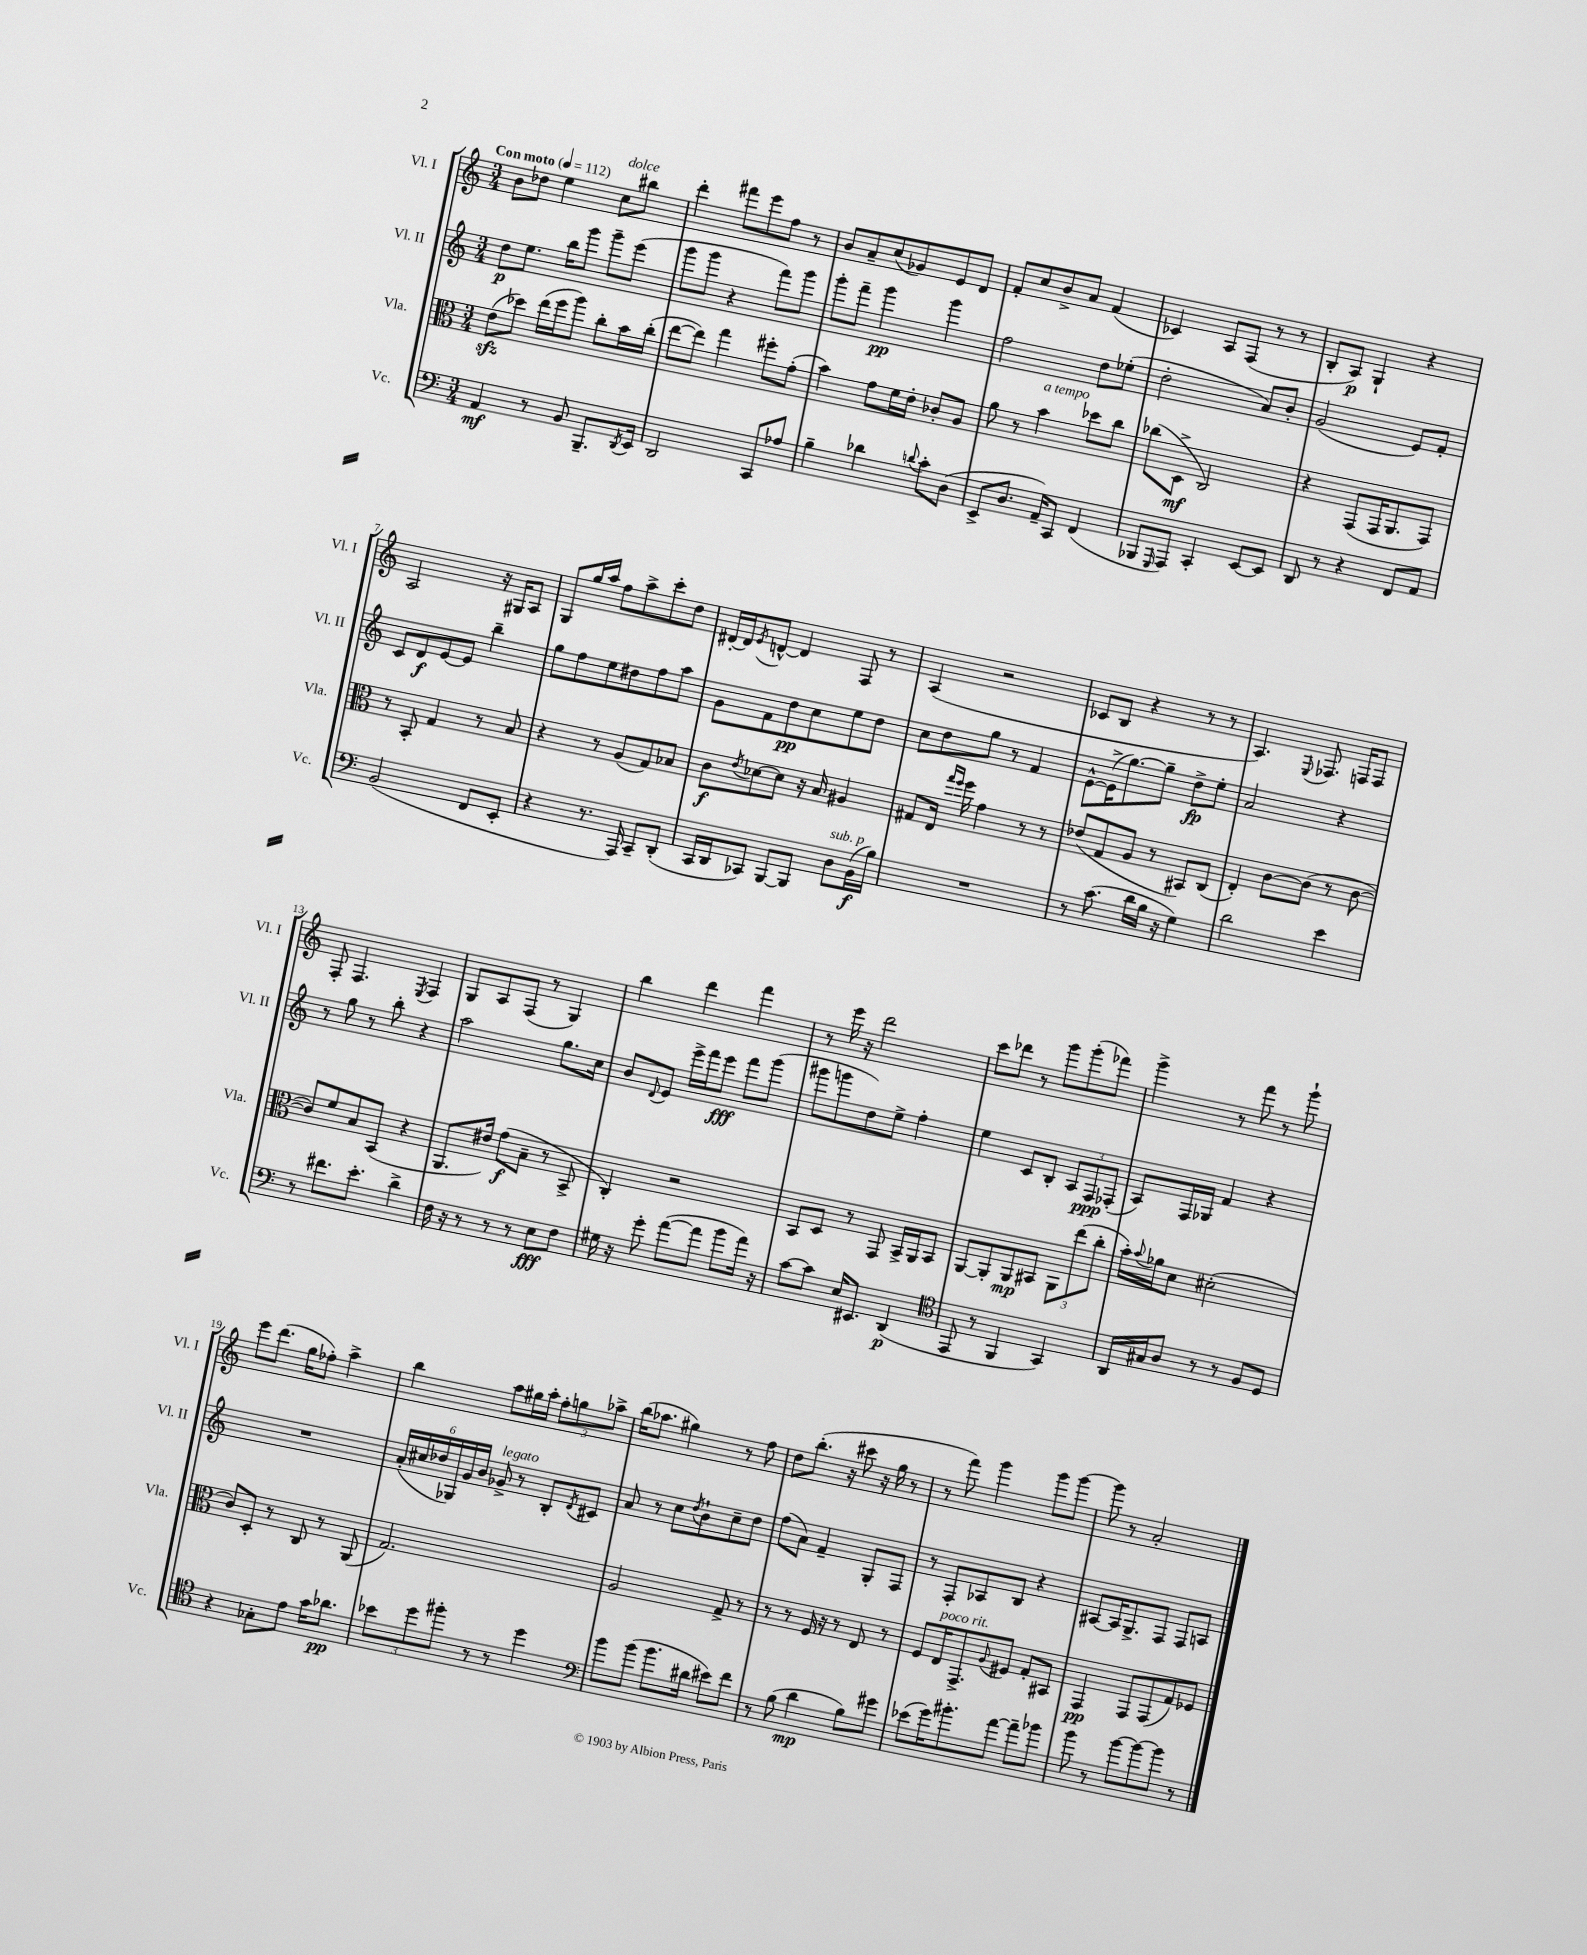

**kern	**kern	**kern	**kern
*staff4	*staff3	*staff2	*staff1
*clefF4	*clefC3	*clefG2	*clefG2
*k[]	*k[]	*k[]	*k[]
*M3/4	*M3/4	*M3/4	*M3/4
*MM112	*MM112	*MM112	*MM112
4AA/	(8e\L	8dd\L	8b\L
.	8dd-\J)	8.ee\J	8dd-\J
8r	(16ee\LL	.	4ee\
.	16ff\J	16bb\LK	.
8BB/	8aa\J)	8ggg\J	.
8.BBB~/L	8cc'\L	8ggg~\L	8cc\L
.	16b\L	(8eee\J	8bb#\J
8qDD/	.	.	.
16EE/Jk	(16cc'\JJ	.	.
=	=	=	=
2DD/	[8ee\L	8ggg\L	4ddd'\
.	8ee\]J)	8ggg\J	.
.	4gg\	4r	8fff#\L
.	.	.	8eee\
8CC/L	8ff#'\L	8fff\L)	8ff\J
8A-/J	(8g'\J	8ggg\J	8r
=	=	=	=
4B~\	4b\)	8ggg'\L	8b/L
.	.	8fff~\J	8a~/
4d-\	8g\L	4ggg\	(8cc/
.	16f\L	.	8g-/)
.	16e'\JJ	.	.
8qqd/	.	.	.
8c'\L	8c-'/L	4ggg\	8e/
(8D\J	8A/J	.	8d/J
=	=	=	=
8EE^/L	8a\	2ff\	8f'/L
8.D/J	8r	.	8cc/
.	4b\	.	8b^/
16AA~/LK)	.	.	.
8CC/J	.	.	8a/J
(4FF/	8dd-\L	8dd\L	(4f/
.	8cc\J	(8ee-'\J	.
=	=	=	=
8BBB-/L	(8cc-\L	2dd'\	4c-/)
16qqGGG/	.	.	.
8AAA/J)	8D^\J	.	.
4CC'/	2C/)	.	8A/L
.	.	.	(8F/J
[8EE/L	.	8a/L)	8r
8EE/]J	.	8b'/J	8r
=	=	=	=
8DD/	4r	(2g/	8B'/L
8r	.	.	8A/J)
4r	(8GG/L	.	4G`/
.	16GG/K	.	.
.	8.AA/	.	.
8FF/L	.	8e/L)	4r
8AA/J	8GG/J)	8f'/J	.
=	=	=	=
(2BB/	8r	8c/L	2A/
.	8BB'/	8d/	.
.	4G/	[8e/	.
.	.	8e/]J	.
8FF/L	8r	4bb~\	16r
.	.	.	16G#/LK
8EE'/J	8B/	.	8A/J
=	=	=	=
4r	4r	8gg\L	8G/L
.	.	8ff\	16gg/L
.	.	.	16aa/JJ
8.r	8r	8ee\	8ff\L
.	(8A/L	8dd#\	8aa^\
16AAA/)	.	.	.
8CC~/L	8G/)	8ff\	8ccc'\
(8DD'/J	8B-/J	8aa\J	8dd\J
=	=	=	=
16CC/LL	8c\L	8g\L	[16d#'/LL
16DD/J	.	.	16d#/]J
.	8qe/	.	8qe/
8CC-/J)	[8d-\	8f\	[8d^^/J
[8BBB/L	8d-\]J	8dd\	4d/]
8BBB/]J	16r	8cc\	.
.	16B/	.	.
8D\L	4A#/	8ee\	8F/
(16BB\L	.	8dd\J	8r
16B\JJ)	.	.	.
=	=	=	=
2.r	8G#/L	8cc\L	(4A/
.	16E/Jk	8dd\	.
.	16qqgg/LL	.	.
.	16qqff/JJ	.	.
.	16ff\	.	.
.	4g\	8gg\J	2r
.	.	8r	.
.	8r	4f/	.
.	8r	.	.
=	=	=	=
8r	(8e-/L	[8e^^\L	8c-/L
(8.c\	8G/	(16e^\]K	8B/J
.	.	[8.gg\)	.
.	8A/J	.	4r
16d\LL	.	.	.
16B\JJ	8r	8gg~\]J	.
16r	.	.	.
4G\)	8BB#/L)	8dd^\L	8r
.	(8C/J	8ee'\J	8r
=	=	=	=
2d\	4E'/)	2a/	4.A/)
.	[8c\L	.	.
.	.	.	8qqE/
.	(8c\]J	.	8.F-/
4e\	8r	4r	.
.	.	.	16F/LK
.	[8c\	.	8F/J
=	=	=	=
8r	8c/]L)	8r	8F'/
8.f#\L	8f/	8gg\	4.F/
.	8B/	8r	.
8.e'\J	.	.	.
.	(8BB/J	8bb'\	.
.	.	.	8qE/
4d^\	4r	4r	4F/
=	=	=	=
16F\	8.AA/L	2aa\	8G/L
16r	.	.	.
8r	.	.	8A/
.	16e#/Jk)	.	.
8r	(8g\L	.	(8F/J
8r	8B~\J	.	8r
8E\L	8r	8.gg\L	4G/)
8F\J	8BB^/	.	.
.	.	16cc\Jk	.
=	=	=	=
16G#\	4C'/)	8b/L	4bb\
16r	.	.	.
.	.	8qqd/	.
8g'\	.	8e/J	.
([8a\L	2r	16eee^\LL	4ddd\
.	.	16fff\J	.
8a\]J	.	8eee\J	.
8b\L	.	8fff\L	4fff\
16a\Jk)	.	(8ggg\J	.
16r	.	.	.
=	=	=	=
[8c\L	8BB/L	8ggg#\L	8r
8c\]J	8D/J	8ggg\	16eee\
.	.	.	16r
16E/LK	8r	8dd\)	2ddd\
8.EE#/J	.	.	.
.	8GG/	8ee^\J	.
(4DD/	16BB^/LL	4ff'\	.
.	16AA/J	.	.
.	8BB/J	.	.
=	=	=	=
*clefC4	*	*	*
8EE/	[8AA/L	4ee\	8ccc\L
8r	8AA'/]	.	8ddd-\J
4FF/	8AA/	8c/L	8r
.	8BB#/J	8B'/J	8ggg\L
4GG/)	12AA\L	12A/L	(8ggg'\
.	(12ee\	12F/	.
.	.	.	8fff-\J)
.	12cc'\J	(12F-'/J	.
=	=	=	=
16AA/LL	16b'\LL)	8A/L)	4ggg^\
.	8qqb/	.	.
16G#/J	16a-\J	.	.
8A/J	8d\J	16F/L	.
.	.	16G-/JJ	.
8r	(2d#'\	4f/	8r
8r	.	.	8fff\
8F/L	.	4r	8r
8D/J	.	.	8ggg`\
=	=	=	=
4r	8c/L)	2.r	8eee\L
.	8D'/J	.	(8.ddd\J
8G-'\L	8r	.	.
.	.	.	16gg\LK
8e\J	8C/	.	8ff-'\J)
16g\LK	8r	.	4aa^\
8.a-\J	.	.	.
.	(8AA/	.	.
=	=	=	=
12b-\L	2.G/)	(24a'/LL	4bb\
.	.	24cc#/	.
12dd\	.	24dd-/	.
.	.	24G-/)	.
12ff#'\J	.	24g/	.
.	.	24b/JJ	.
8r	.	8g-^/	8aa\L
8r	.	8r	16gg#\L
.	.	.	16aa'\JJ
4dd\	.	8B'/L	12ff'\L
.	.	.	12gg\
.	.	8qd/	.
.	.	8c#/J	.
.	.	.	12aa-^\J
=	=	=	=
*clefF4	*	*	*
8b\L	2A/	8a/	(16bb\LK
.	.	.	8.aa-\J
(8b\J	.	8r	.
8.b\L	.	8cc\L	4gg#\)
.	.	8qdd/	.
.	.	8b`\	.
16d#\Jk	.	.	.
8e#\L)	8G^/	8cc~\	8r
8f\J	8r	8dd\J	8ff\
=	=	=	=
8r	8r	(8ff\L	8dd\L
(8B\	8r	8a\J)	(8.bb'\J
4d\	16F/	4f~/	.
.	16r	.	16r
.	8r	.	8ccc#\
8B\L)	8E/	8G'/L	16r
.	.	.	16gg\
8g#\J	8r	8F/J	8r
=	=	=	=
(8e-\L	8F/L	8r	8r
16g\K)	16E/K	8F'/L	8fff\)
8.b#'\	8.GG^/	.	.
.	.	8A-/	4ggg\
.	8qqA/	.	.
[8a\J	8F#/J	8B/J	.
8a~\]L	8G'/L	4r	8ggg\L
8b-\J	8BB#/J	.	[8ggg\J
=	=	=	=
8b\	4GG/	[8A#/L	8ggg\]
8r	.	16A#/]K	8r
.	.	8.G^/	.
[8b\L	8GG/L	.	2a'/
8b\_	(8GG/	8F/J	.
8b\]J	8G/)	8F/L	.
8r	8F-/J	8A/J	.
==	==	==	==
*-	*-	*-	*-
